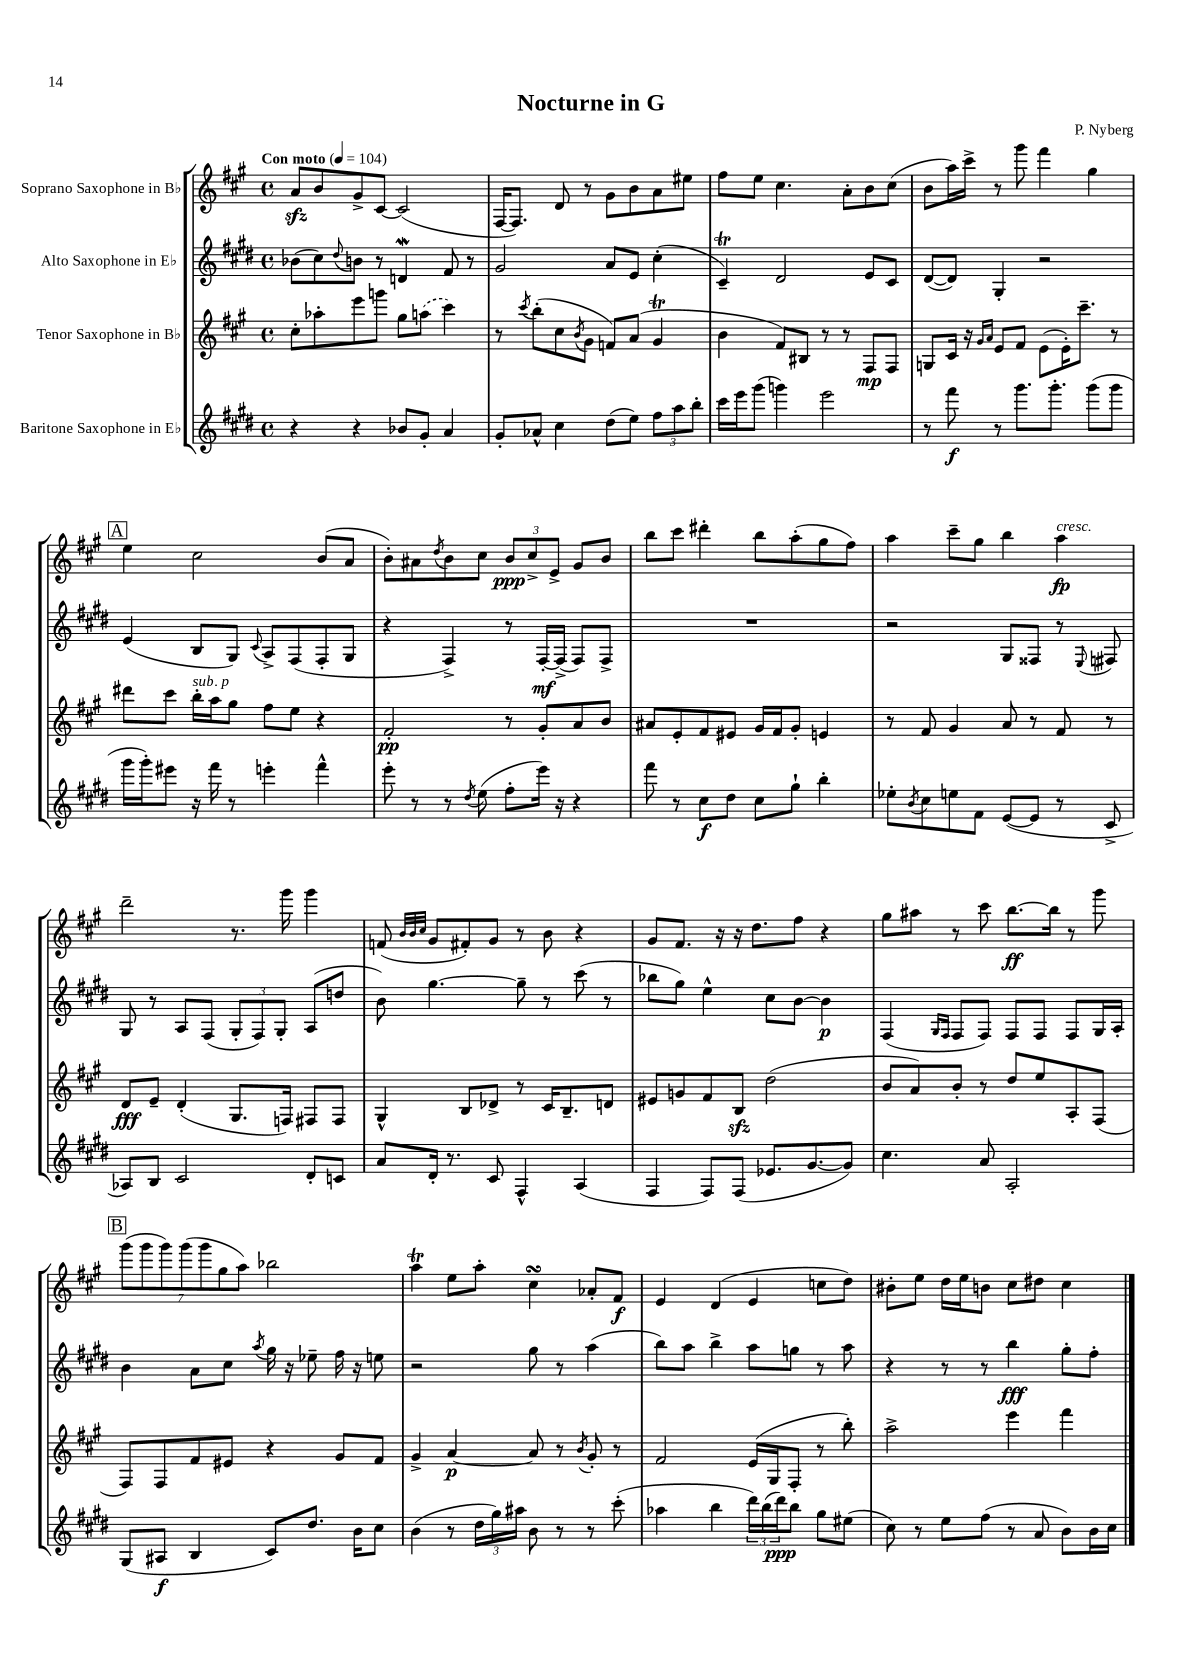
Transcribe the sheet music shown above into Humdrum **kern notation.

**kern	**kern	**kern	**kern
*staff4	*staff3	*staff2	*staff1
*clefG2	*clefG2	*clefG2	*clefG2
*k[f#c#g#d#]	*k[f#c#g#]	*k[f#c#g#d#]	*k[f#c#g#]
*M4/4	*M4/4	*M4/4	*M4/4
*met(c)	*met(c)	*met(c)	*met(c)
*MM104	*MM104	*MM104	*MM104
4r	8cc#'\L	(8b-\L	8a/L
.	8aa-'\	8cc#\)	8b/
.	.	8qqdd#/	.
4r	8eee\	8b\J	8g#^/
.	8ggg\J	8r	[8c#/J
8b-/L	8gg#\L	4d/	(2c#/]
8g#'/J	(8aa\J	.	.
4a/	4ccc#\)	8f#/	.
.	.	8r	.
=	=	=	=
8g#'/L	8r	2g#/	[16F#/LK
.	.	.	8.F#/]J)
.	8qccc#/	.	.
8a-^^/J	(8bb'\L	.	.
4cc#\	8cc#\	.	8d/
.	8qb/	.	.
.	8g#\J	.	8r
(8dd#\L	8f/L)	8a/L	8g#\L
8ee\J)	(8a/J	8e/J	8b\
12ff#\L	4g#/	(4cc#'\	8a\
12aa\	.	.	.
.	.	.	8ee#\J
12bb'\J	.	.	.
=	=	=	=
16ccc#\LL	4b\	4c#~/)	8ff#\L
16eee\J	.	.	.
(8ggg#\J	.	.	8ee\J
4ggg\)	8f#/L)	2d#/	4.cc#\
.	8B#/J	.	.
2eee\	8r	.	.
.	8r	.	8a'\L
.	8F#/L	8e/L	8b\
.	8F#/J	8c#/J	(8cc#\J
=	=	=	=
8r	8G/L	([8d#/L	8b\L
8fff#\	16c#/Jk	8d#/]J)	16aa\L)
.	16r	.	16ccc#^\JJ
.	16qqg#/LL	.	.
.	16qqa/JJ	.	.
8r	8e/L	4G#'/	8r
8.ggg#\L	8f#/J	.	8ggg#\
.	(8e\L	2r	4fff#\
8.ggg#'\J	.	.	.
.	16e'\K)	.	.
.	8.ccc#~\J	.	.
(8ggg#\L	.	.	4gg#\
8ggg#\J	8r	.	.
=	=	=	=
16ggg#\LL	8ddd#\L	(4e/	4ee\
16ggg#'\J)	.	.	.
8eee#\J	8ccc#\J	.	.
16r	16bb'\LL	8B/L	2cc#\
16fff#\	16aa\J	.	.
8r	8gg#\J	8G#/J)	.
.	.	8qqc#/	.
4eee'\	8ff#\L	8A^/L	.
.	8ee\J	(8F#/	.
4fff#^^\	4r	8F#'/	(8b/L
.	.	8G#/J	8a/J
=	=	=	=
8eee'\	2f#'/	4r	8b'\L)
8r	.	.	8a#\
.	.	.	8qdd/
8r	.	4F#^/)	8b\
8qdd#/	.	.	.
(8ee\	.	.	8cc#\J
8ff#'\L	8r	8r	12b/L
.	.	.	12cc#^/
16eee\Jk)	8g#'/L	[16F#'/LL	.
.	.	.	12e^/J
16r	.	(16F#^/]JJ	.
4r	8a/	8F#/L)	8g#/L
.	8b/J	8F#^/J	8b/J
=	=	=	=
8fff#\	8a#/L	1r	8bb\L
8r	8e'/	.	8ccc#\J
8cc#\L	8f#/	.	4ddd#'\
8dd#\J	8e#/J	.	.
8cc#\L	16g#/LL	.	8bb\L
.	16f#/J	.	.
8gg#`\J	8g#'/J	.	(8aa'\
4bb'\	4e/	.	8gg#\
.	.	.	8ff#\J)
=	=	=	=
8ee-'\L	8r	2r	4aa\
8qb/	.	.	.
8cc#\	8f#/	.	.
8ee\	4g#/	.	8ccc#~\L
8f#\J	.	.	8gg#\J
([8e/L	8a/	8G#/L	4bb\
8e/]J	8r	8F##/J	.
8r	8f#/	8r	4aa\
.	.	8qqE/	.
8c#^/	8r	8F#/	.
=	=	=	=
8A-/L)	8d/L	8G#/	2ddd~\
8B/J	8e~/J	8r	.
2c#/	(4d'/	8A/L	.
.	.	(8F#/J	.
.	8.G#/L	12G#'/L	8.r
.	.	12F#/)	.
.	.	12G#'/J	.
.	16F/Jk)	.	16ggg#\
8d#'/L	8F#/L	(8A/L	4ggg#\
8c/J	8F#/J	8dd/J	.
=	=	=	=
8a/L	4G#^^/	8b\)	(8f/
.	.	.	32qqb/LLL
.	.	.	32qqb/
.	.	.	32qqcc#/JJJ
16d#'/Jk	.	[4.gg#\	8g#/L
8.r	.	.	.
.	8B/L	.	8f#'/)
8c#/	8d-^/J	.	8g#/J
4F#^^/	8r	8gg#~\]	8r
.	16c#/LK	8r	8b\
.	8.B~/	.	.
(4A/	.	(8ccc#\	4r
.	8d/J	8r	.
=	=	=	=
4F#/	8e#/L	8bb-\L	8g#/L
.	8g/	8gg#\J)	8.f#/J
8F#/L)	8f#/	4ee^^\	.
.	.	.	16r
(8F#/J	8B/J	.	16r
.	.	.	8.dd\L
8.e-/L	(2dd\	8cc#\L	.
.	.	[8b\J	8ff#\J
[8.g#/	.	.	.
.	.	4b\]	4r
8g#/]J)	.	.	.
=	=	=	=
4.cc#\	8b/L	(4F#/	8gg#\L
.	8a/)	.	8aa#\J
.	.	16qqG#/LL	.
.	.	16qqF#/JJ	.
.	8b'/J	8F#/L	8r
8a/	8r	8F#/J)	8ccc#\
2A'/	8dd/L	8F#/L	[8.bb\L
.	8ee/	8F#/J	.
.	.	.	16bb\]Jk
.	8A'/	8F#/L	8r
.	(8F#/J	16G#/L	8ggg#\
.	.	16A'/JJ	.
=	=	=	=
(8G#/L	8F#/L)	4b\	(14ggg#\L
.	.	.	14ggg#\
8A#/J	8F#/	.	.
.	.	.	14ggg#\)
.	.	.	(14ggg#\
4B/	8f#/	8a\L	.
.	.	.	14ggg#\
.	.	.	14gg#\
.	8e#/J	8cc#\J	.
.	.	.	14aa\J)
.	.	8qaa/	.
8c#/L)	4r	16gg#\	2bb-\
.	.	16r	.
8.dd#/J	.	8ee-~\	.
.	8g#/L	16ff#\	.
16b\LK	.	16r	.
8cc#\J	8f#/J	8ee\	.
=	=	=	=
(4b\	4g#^/	2r	4aa\
8r	[4a/	.	8ee\L
24dd#\LL	.	.	8aa'\J
24gg#\)	.	.	.
24aa#\JJ	.	.	.
8b\	8a/]	8gg#\	4cc#\
8r	8r	8r	.
.	8qb/	.	.
8r	8g#'/	(4aa\	8a-'/L
(8ccc#'\	8r	.	8f#/J
=	=	=	=
4aa-\	2f#/	8bb\L)	4e/
.	.	8aa\J	.
4bb\	.	4bb^\	(4d/
24ddd#\LL)	(16e/LL	8aa\L	4e/
(24bb\	.	.	.
.	16G#/J	.	.
24ddd#\J)	.	.	.
8bb\J	8F#'/J	8gg\J	.
8gg#\L	8r	8r	8cc\L
(8ee#\J	8bb'\)	8aa\	8dd\J)
=	=	=	=
8cc#\)	2aa^\	4r	8b#'\L
8r	.	.	8ee\J
8ee\L	.	8r	16dd\LL
.	.	.	16ee\J
(8ff#\J	.	8r	8b\J
8r	4eee\	4bb\	8cc#\L
8a/	.	.	8dd#\J
8b\L)	4fff#\	8gg#'\L	4cc#\
16b\L	.	8ff#'\J	.
16cc#\JJ	.	.	.
==	==	==	==
*-	*-	*-	*-
